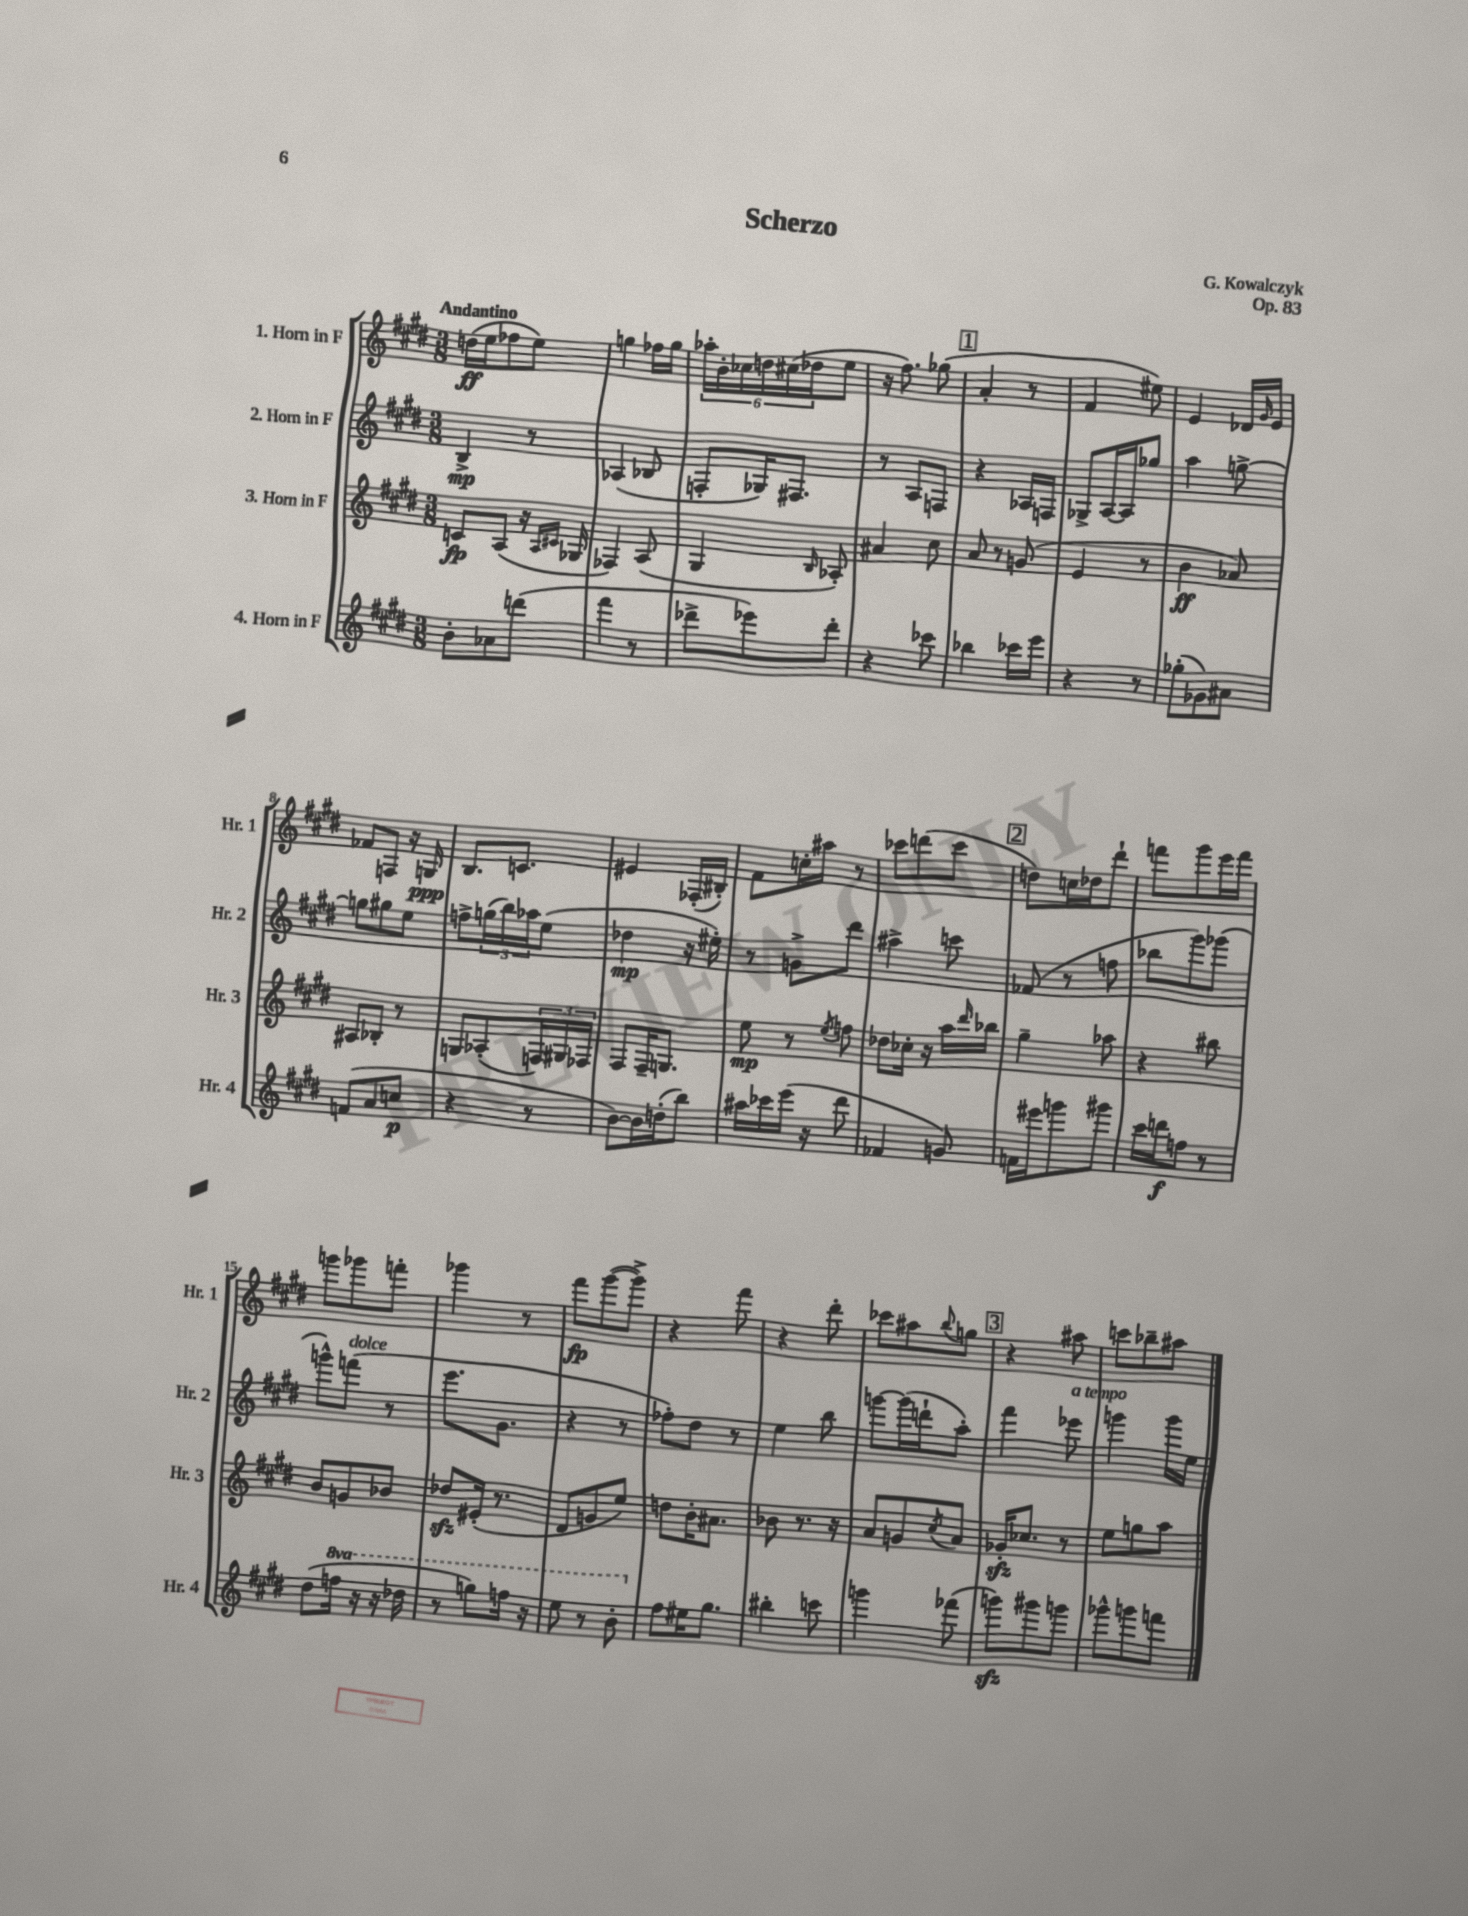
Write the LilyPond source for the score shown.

\header { title = "Scherzo" composer = "G. Kowalczyk" opus = "Op. 83" }
<<
\new StaffGroup <<
\new Staff = "s0" \with { instrumentName = "1. Horn in F" shortInstrumentName = "Hr. 1" } {
    \clef treble \key e \major \numericTimeSignature \time 3/8 \tempo "Andantino"
    d''16\ff( e''16 fes''8 e''8) |
    g''4 fes''16 g''16 |
    \tuplet 6/4 { aes''16-. b'16-. ces''16 d''16 cis''16( des''16 } e''8 |
    r16 fis''8.) ges''8( |
    \mark \markup { \box "1" } a'4-. r8 |
    fis'4 eis''8) |
    e'4 des'16 \grace { gis'16 } e'16 |
    fes'8 f8 r16 g16\ppp |
    b8. c'8. |
    eis'4 fes16-.( bis16-.) |
    fis'8 c''16-. ais''16 r8 |
    ces'''8 d'''8( ces'''8 |
    \mark \markup { \box "2" } d''8) c''16 des''16 dis'''8-! |
    f'''8 gis'''8 e'''16 f'''16 |
    g'''8 ges'''8 f'''8-. |
    ges'''4 r8 |
    fis'''8\fp gis'''8~( gis'''8->) |
    r4 fis'''8 |
    r4 dis'''8-. |
    ces'''8 ais''8 \appoggiatura { b''8 } g''8 |
    \mark \markup { \box "3" } r4 ais''8 |
    c'''8 bes''8-- ais''8 \bar "|." |
}
\new Staff = "s1" \with { instrumentName = "2. Horn in F" shortInstrumentName = "Hr. 2" } {
    \clef treble \key e \major \numericTimeSignature \time 3/8
    b4->\mp r8 |
    aes4( bes8 |
    f8-. ges16) fis8. |
    r8 a8 f8 |
    \mark \markup { \box "1" } r4 aes16 f16 |
    ges8-> a16~ a16 ges''8 |
    a''4 g''8~-> |
    g''8 gis''8 e''8 |
    f''8-> \tuplet 3/2 { g''16( b''16) aes''16 } e''8( |
    des''4\mp r16 eis''16-.) |
    r8 g'8-> dis'''8 |
    ais''4-> c'''8 |
    \mark \markup { \box "2" } fes'8( r8 f''8 |
    bes''8 gis'''8) ges'''8( |
    g'''8-^) f'''8^\markup { \italic "dolce" }( r8 |
    e'''8. gis'8. |
    r4 r8 |
    fes''8-.) dis''8 r8 |
    e''4 b''8 |
    g'''8~ g'''16( d'''16-! a''8-.) |
    \mark \markup { \box "3" } fis'''4 ees'''8^\markup { \italic "a tempo" } |
    g'''4 g'''16 e''16 \bar "|." |
}
\new Staff = "s2" \with { instrumentName = "3. Horn in F" shortInstrumentName = "Hr. 3" } {
    \clef treble \key e \major \numericTimeSignature \time 3/8
    c'8\fp a8( r16 \grace { a16 cis'16 } ges16 |
    fes4) a8( |
    gis4 \grace { b16 } aes8-.) |
    ais'4 cis''8 |
    \mark \markup { \box "1" } a'8 r8 g'8( |
    e'4 r8 |
    b'4\ff aes'8) |
    ais8 bes8-. r8 |
    g8 aes8-.( \tuplet 3/2 { f16) gis16 fes16 } |
    fis8 fis16-- g8. |
    e''8\mp r8 \acciaccatura { e''8 } f''8 |
    des''8 ces''16-. r16 a''16 \grace { dis'''16 } bes''16 |
    \mark \markup { \box "2" } gis''4-- aes''8 |
    r4 bis''8 |
    b'8 g'8 bes'8 |
    des''8\sfz eis'16-.( r8. |
    dis'8 g'8 e''8) |
    d''8 b'16-. ais'8. |
    bes'8 r8. r16 |
    a'8 g'8 \acciaccatura { cis''8 } a'8 |
    \mark \markup { \box "3" } ges'16-.\sfz ces''8. r8 |
    e''8 g''8 a''8 \bar "|." |
}
\new Staff = "s3" \with { instrumentName = "4. Horn in F" shortInstrumentName = "Hr. 4" } {
    \clef treble \key e \major \numericTimeSignature \time 3/8 \set Staff.ottavationMarkups = #ottavation-simple-ordinals
    b'8-. aes'8 d'''8( |
    fis'''4 r8 |
    des'''8-> ees'''8) des'''8-. |
    r4 ces'''8 |
    \mark \markup { \box "1" } bes''4 ces'''16 e'''16 |
    r4 r8 |
    ges''8-.( ges'8) ais'8 |
    f'8( a'8 c''8\p |
    r4 r8 |
    b'8~) b'16 d''16-.( b''8) |
    ais''16 ces'''16 e'''16( r16 dis'''8 |
    fes'4 g'8) |
    \mark \markup { \box "2" } f'16 eis'''16 g'''8 gis'''8 |
    cis'''16 d'''16\f f''8 r8 |
    dis''8( \ottava #1 f'''16 r16 r16 des'''16 |
    r8 g'''8) f'''16 r16 |
    e'''8 r8 b''8-. \ottava #0 |
    fis''8 eis''16 gis''8. |
    bis''4-. c'''8 |
    g'''4 fes'''8( |
    \mark \markup { \box "3" } g'''8\sfz) gis'''8 g'''8 |
    ges'''8-^ g'''8 f'''8 \bar "|." |
}
>>
>>
